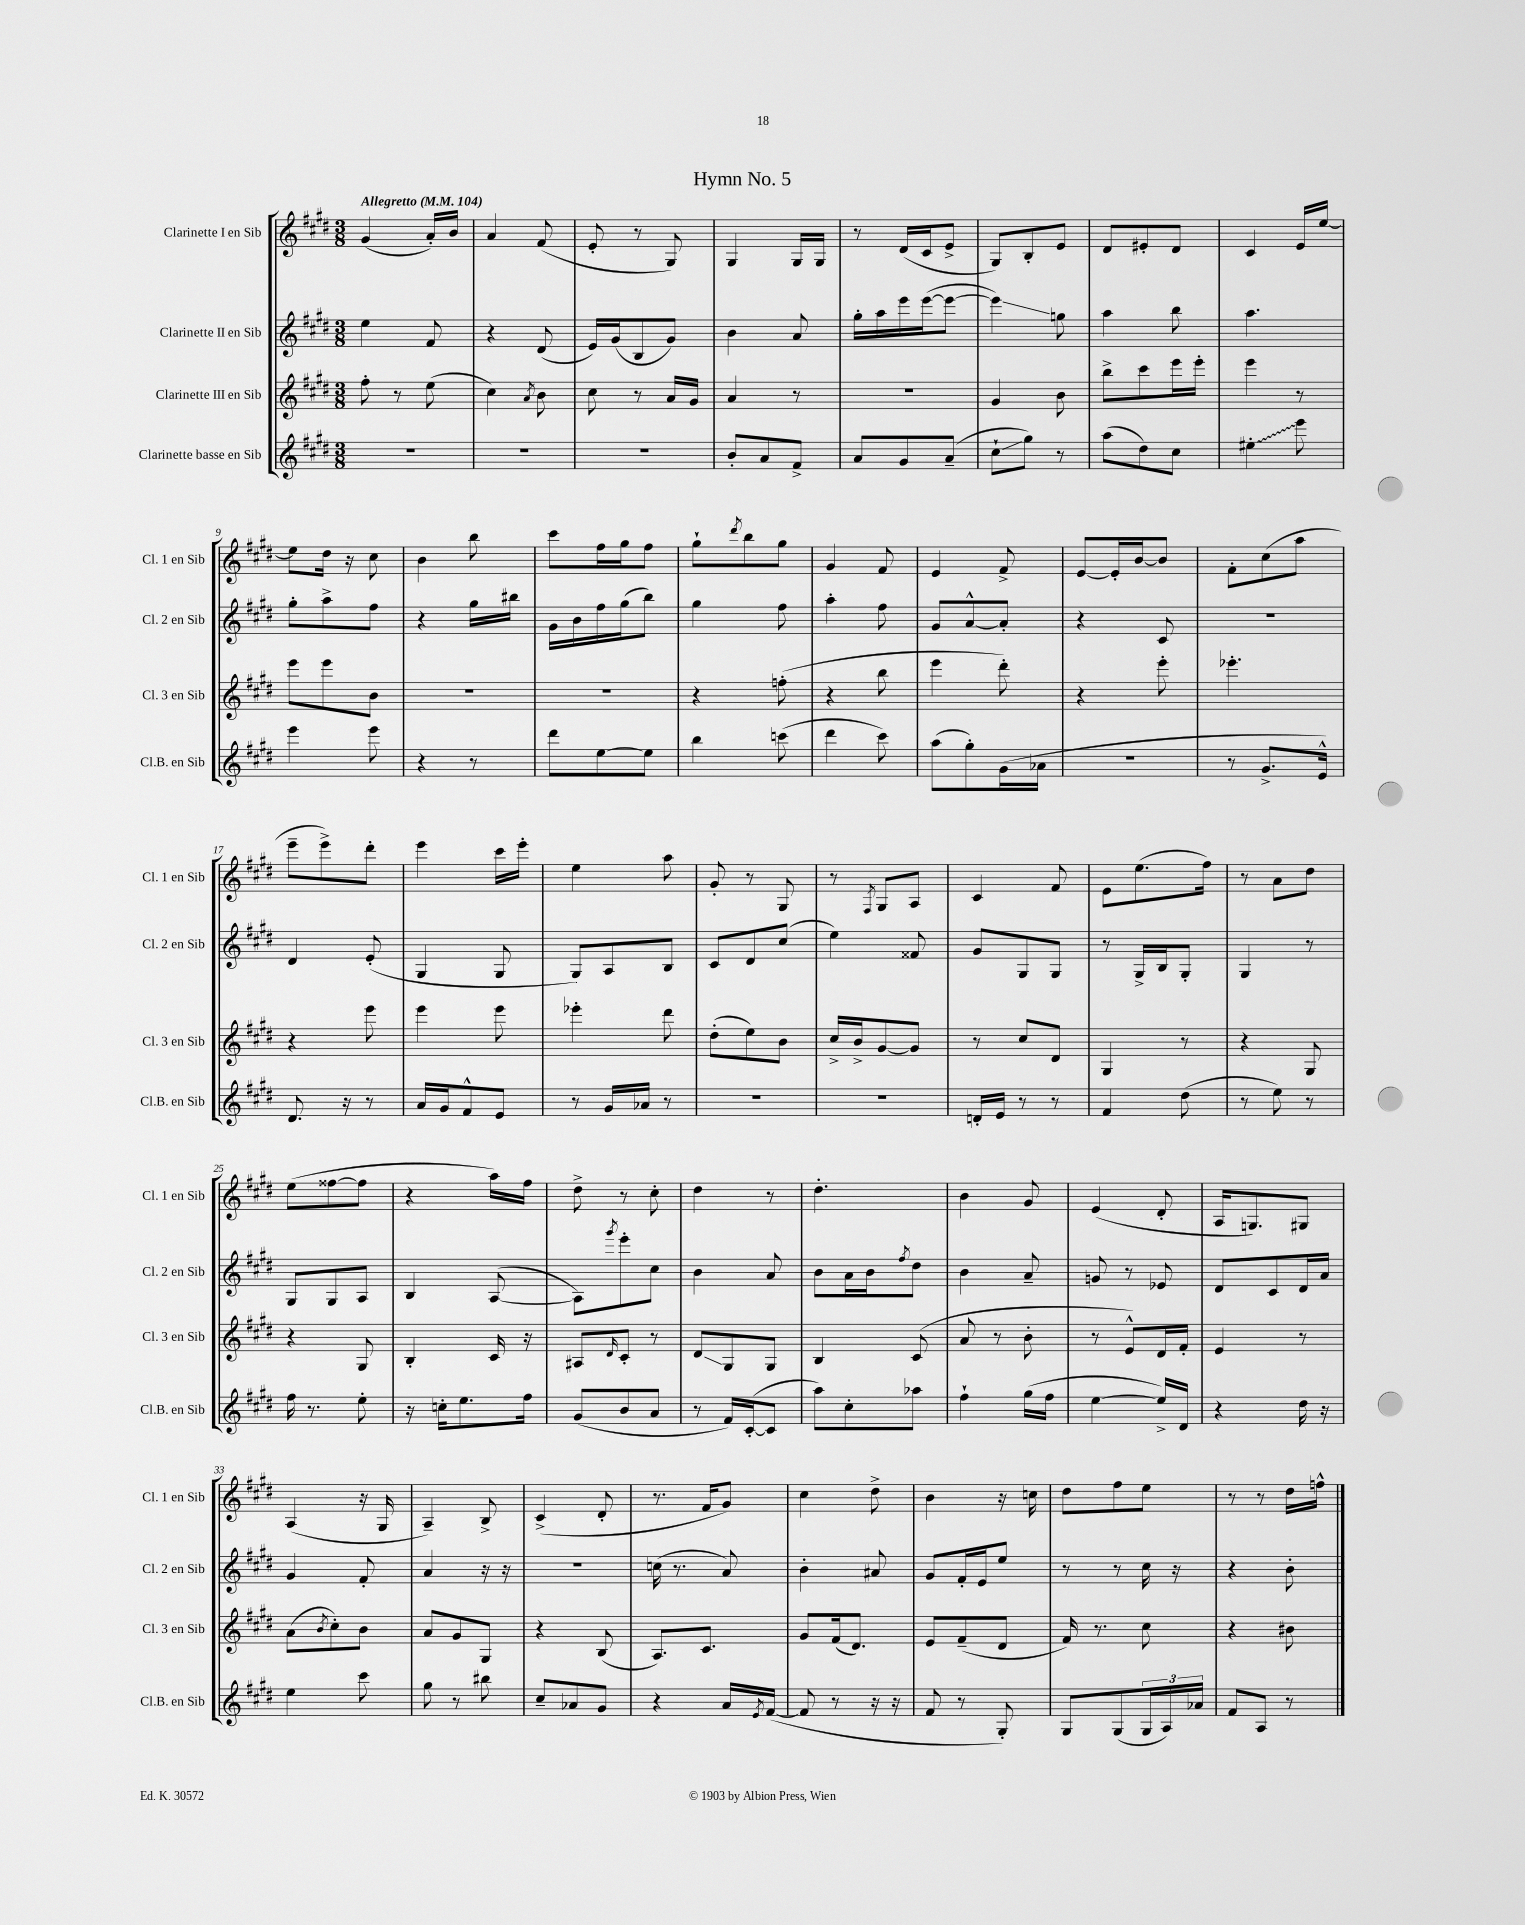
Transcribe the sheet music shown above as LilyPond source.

\header { title = "Hymn No. 5" }
<<
\new StaffGroup <<
\new Staff = "s0" \with { instrumentName = "Clarinette I en Sib" shortInstrumentName = "Cl. 1 en Sib" } {
    \clef treble \key e \major \numericTimeSignature \time 3/8 \tempo "Allegretto" 4 = 104
    gis'4( a'16-.) b'16 |
    a'4 fis'8( |
    e'8-. r8 gis8) |
    gis4 gis16 gis16 |
    r8 dis'16( cis'16 e'8-> |
    gis8) b8-. e'8 |
    dis'8 eis'8-. dis'8 |
    cis'4 e'16 e''16~ |
    e''8 dis''16 r16 cis''8 |
    b'4 b''8 |
    cis'''8 fis''16 gis''16 fis''8 |
    gis''8-! \acciaccatura { dis'''8 } b''8 gis''8 |
    gis'4 fis'8 |
    e'4 fis'8-> |
    e'8~ e'16-. b'16~ b'8 |
    fis'8-. cis''8( a''8 |
    e'''8-- e'''8->) dis'''8-. |
    e'''4 cis'''16 e'''16-. |
    e''4 a''8 |
    gis'8-. r8 gis8 |
    r8 \acciaccatura { fis8 } gis8 a8 |
    cis'4 fis'8 |
    e'8 e''8.( fis''16) |
    r8 a'8 dis''8 |
    e''8( fisis''8~ fisis''8 |
    r4 a''16) fis''16 |
    dis''8-> r8 cis''8-. |
    dis''4 r8 |
    dis''4.-. |
    b'4 gis'8 |
    e'4( dis'8-. |
    a16 g8.) gis8 |
    a4( r16 gis16 |
    a4--) b8-> |
    cis'4->( dis'8-. |
    r8. fis'16 gis'8) |
    cis''4 dis''8-> |
    b'4 r16 c''16 |
    dis''8 fis''8 e''8 |
    r8 r8 dis''16 f''16-^ \bar "|." |
}
\new Staff = "s1" \with { instrumentName = "Clarinette II en Sib" shortInstrumentName = "Cl. 2 en Sib" } {
    \clef treble \key e \major \numericTimeSignature \time 3/8
    e''4 fis'8 |
    r4 dis'8( |
    e'16) gis'16( b8 gis'8) |
    b'4 a'8 |
    gis''16-. a''16 e'''16 e'''16~( e'''8~ |
    e'''4\glissando) g''8 |
    a''4 b''8 |
    a''4. |
    gis''8-. a''8-> fis''8 |
    r4 gis''16 bis''16 |
    gis'16 b'16 fis''16 gis''16( b''8) |
    gis''4 fis''8 |
    a''4-. fis''8 |
    gis'8 a'8~-^ a'8-. |
    r4 cis'8 |
    R4. |
    dis'4 e'8-.( |
    gis4 gis8 |
    gis8) a8 b8 |
    cis'8 dis'8 cis''8( |
    e''4) fisis'8 |
    gis'8 gis8 gis8 |
    r8 gis16-> b16 gis8-. |
    gis4 r8 |
    gis8 gis8 a8 |
    b4 a8~( |
    a8) \acciaccatura { gis'''8 } e'''8-. cis''8 |
    b'4 a'8 |
    b'8 a'16 b'16 \acciaccatura { fis''8 } dis''8 |
    b'4 a'8-- |
    g'8 r8 ees'8 |
    dis'8 cis'8 dis'16 a'16 |
    gis'4 fis'8-. |
    a'4 r16 r16 |
    R4. |
    c''16( r8. a'8) |
    b'4-. ais'8 |
    gis'8 fis'16-. e'16 e''8 |
    r8 r8 cis''16 r16 |
    r4 b'8-. \bar "|." |
}
\new Staff = "s2" \with { instrumentName = "Clarinette III en Sib" shortInstrumentName = "Cl. 3 en Sib" } {
    \clef treble \key e \major \numericTimeSignature \time 3/8
    fis''8-. r8 e''8( |
    cis''4) \acciaccatura { a'8 } b'8 |
    cis''8 r8 a'16 gis'16 |
    a'4 r8 |
    R4. |
    gis'4 b'8 |
    b''8-> cis'''8 e'''16 e'''16-. |
    e'''4 r8 |
    e'''8 e'''8 b'8 |
    R4. |
    R4. |
    r4 f''8-.( |
    r4 b''8 |
    e'''4 dis'''8-.) |
    r4 e'''8-. |
    ees'''4.-. |
    r4 e'''8 |
    e'''4 e'''8 |
    ees'''4-. dis'''8 |
    dis''8-.( e''8) b'8 |
    cis''16-> b'16-> gis'8~ gis'8 |
    r8 cis''8 dis'8 |
    gis4 r8 |
    r4 gis8 |
    r4 gis8 |
    b4-. cis'16 r16 |
    ais8 \grace { dis'16 } cis'8-. r8 |
    dis'8\glissando gis8 gis8 |
    b4 cis'8( |
    a'8 r8 b'8-. |
    r8 e'8-^) dis'16 fis'16-. |
    e'4 r8 |
    a'8( \acciaccatura { b'8 } cis''8-.) b'8 |
    a'8 gis'8 gis8 |
    r4 b8( |
    a8.) cis'8. |
    gis'8 fis'16( dis'8.) |
    e'8 fis'8--( dis'8 |
    fis'16) r8. cis''8 |
    r4 bis'8 \bar "|." |
}
\new Staff = "s3" \with { instrumentName = "Clarinette basse en Sib" shortInstrumentName = "Cl.B. en Sib" } {
    \clef treble \key e \major \numericTimeSignature \time 3/8
    R4. |
    R4. |
    R4. |
    b'8-. a'8 fis'8-> |
    a'8 gis'8 a'8--( |
    cis''8-!\glissando gis''8) r8 |
    a''8( dis''8) cis''8 |
    \once \override Glissando.style = #'zigzag eis''4-.\glissando e'''8 |
    e'''4 e'''8 |
    r4 r8 |
    dis'''8 e''8~ e''8 |
    b''4 c'''8( |
    dis'''4 cis'''8) |
    a''8( gis''8-.) gis'16( aes'16 |
    R4. |
    r8 gis'8.-> e'16-^) |
    dis'8. r16 r8 |
    a'16 gis'16 fis'8-^ e'8 |
    r8 gis'16 aes'16 r8 |
    R4. |
    R4. |
    d'16-. e'16 r8 r8 |
    fis'4 dis''8( |
    r8 e''8) r8 |
    fis''16 r8. e''8-. |
    r16 c''16-. e''8. fis''16 |
    gis'8( b'8 a'8 |
    r8 fis'16) cis'16~-.( cis'8 |
    a''8) cis''8-. aes''8 |
    fis''4-! gis''16( fis''16 |
    e''4~ e''16->) dis'16 |
    r4 dis''16 r16 |
    e''4 cis'''8 |
    gis''8 r8 bis''8 |
    cis''8-- aes'8 gis'8 |
    r4 a'16 \acciaccatura { e'8 } fis'16~( |
    fis'8 r8 r16 r16 |
    fis'8 r8 gis8-.) |
    gis8 gis8( \tuplet 3/2 { gis16 a16) aes'16 } |
    fis'8 a8 r8 \bar "|." |
}
>>
>>
